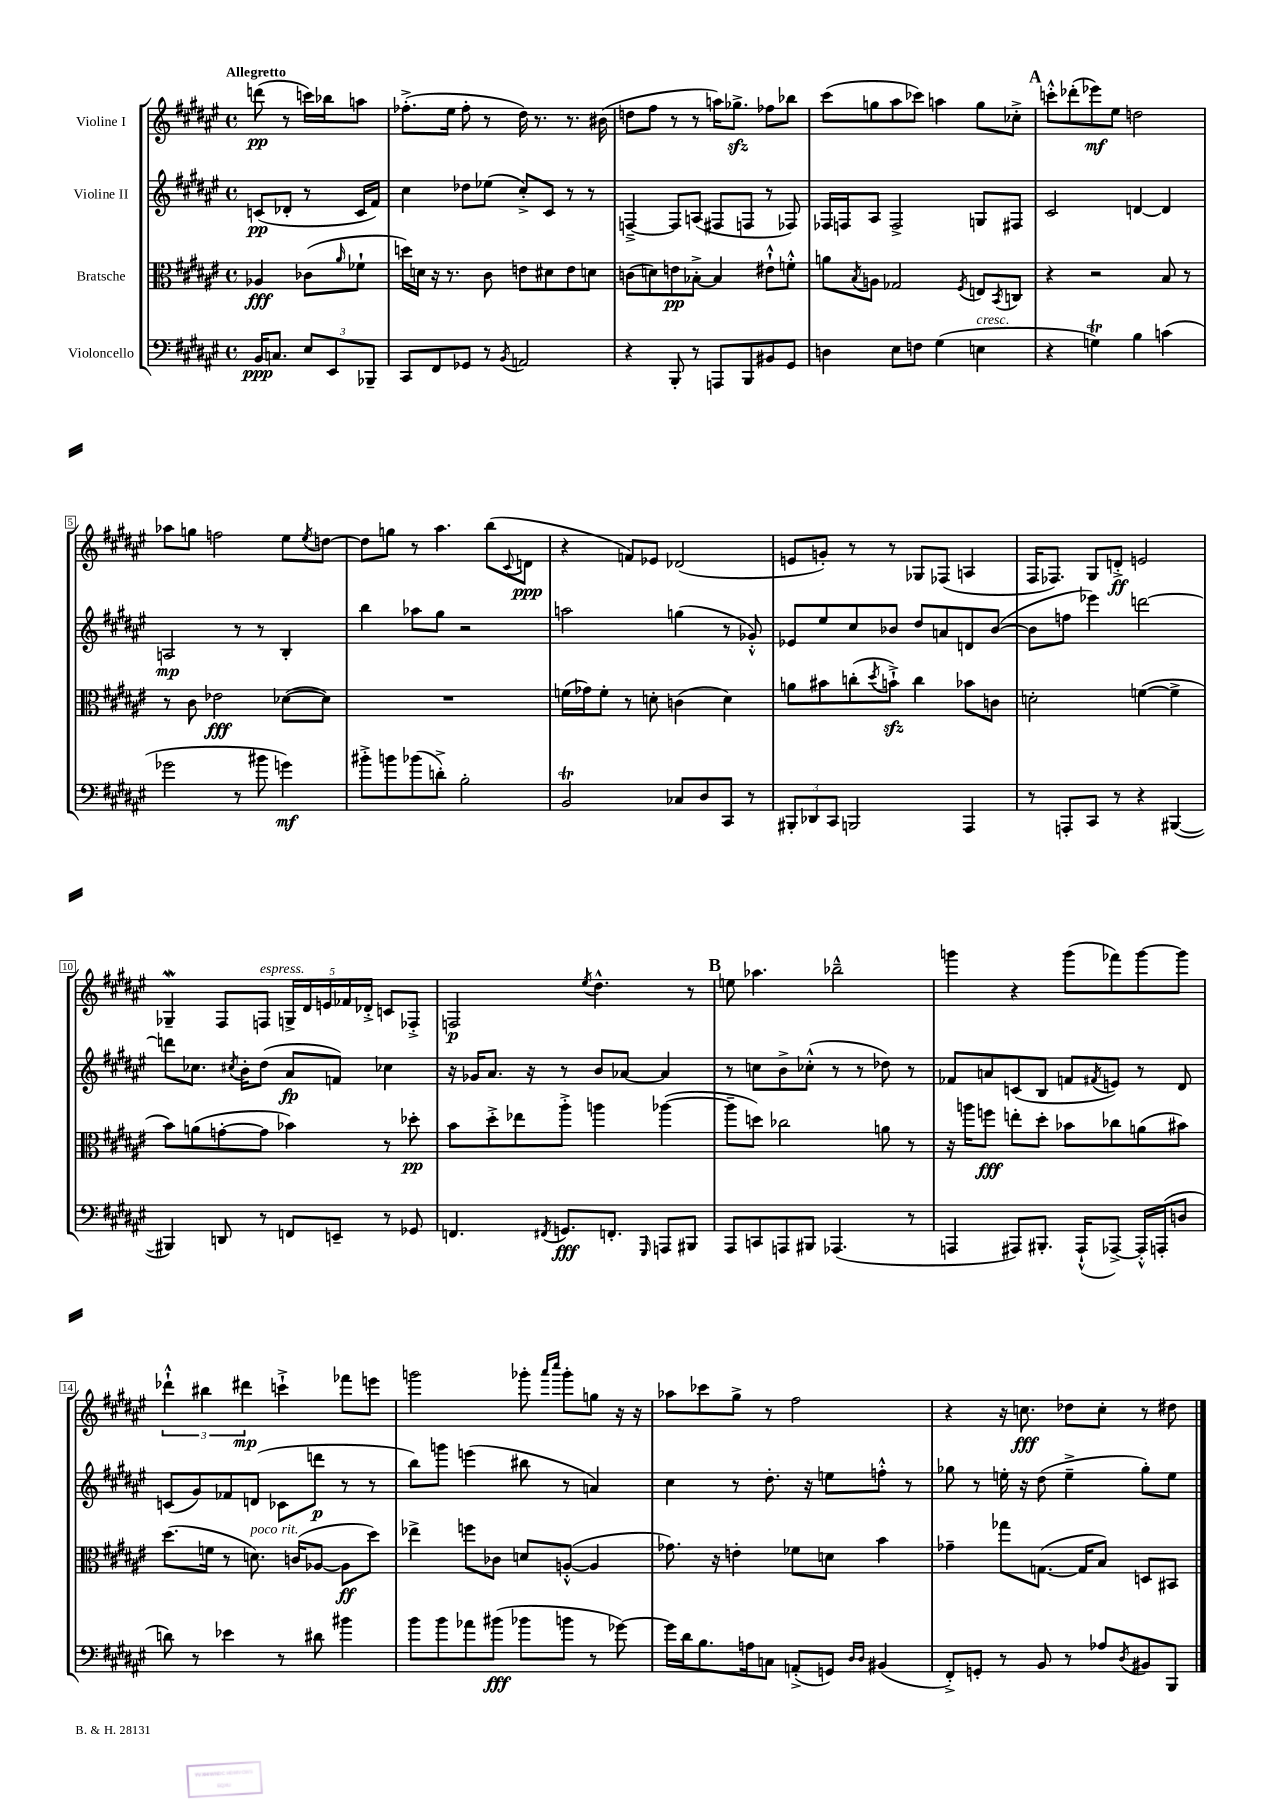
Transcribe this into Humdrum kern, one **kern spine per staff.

**kern	**kern	**kern	**kern
*staff4	*staff3	*staff2	*staff1
*clefF4	*clefC3	*clefG2	*clefG2
*k[f#c#g#d#a#e#]	*k[f#c#g#d#a#e#]	*k[f#c#g#d#a#e#]	*k[f#c#g#d#a#e#]
*M4/4	*M4/4	*M4/4	*M4/4
*met(c)	*met(c)	*met(c)	*met(c)
16BB	4A-	(8c	(8ddd
8.C	.	.	.
.	.	8d-'	8r
12E#	(8c-	8r	16ccc)
.	.	.	16bb-
12EE#	.	.	.
.	16qqa#	.	.
.	8f-`	16c	8aa
12BBB-~	.	.	.
.	.	16f#)	.
=	=	=	=
8CC#	16dd)	4cc#	(8.ff-'^
.	16d	.	.
8FF#	16r	.	.
.	8.r	.	16ee#
8GG-	.	8dd-	8ff-'
8r	8c#	(8ee-	8r
8qBB	.	.	.
2AA	8e	8cc#'^)	16dd#)
.	.	.	8.r
.	8d#	8c#	.
.	8e	8r	8.r
.	8d	8r	.
.	.	.	(16b#
=	=	=	=
4r	(8c	[4F~^	8dd
.	8d)	.	8ff#
8BBB'	8e	8F]	8r
8r	[8B-'^	(8A	8r
8AAA	4B-]	8F#	16aa)
.	.	.	8.gg-^
8BBB	.	8F	.
8BB#	8e#`^^	8r	8ff-
8GG#	8f'^^	8F-)	8bb-
=	=	=	=
4D	8a	16F-	(8ccc#
.	.	16F	.
.	8qB	.	.
.	8A	8A#	8gg
8E#	2G-	2F^	8aa#
8F	.	.	8ccc-)
(4G#	.	.	4aa
.	8qF#	.	.
4E	8E	8G	8gg
.	8qBB	.	.
.	8C	8F#	8cc-'^
=	=	=	=
4r	4r	2c#	8ccc'^^
.	.	.	(8ddd-'
4G)	2r	.	8eee-)
.	.	.	8ee#
4B	.	[4d	2dd
(4c	8B	4d]	.
.	8r	.	.
=	=	=	=
2g-	8r	2A	8aa-
.	8c#	.	8gg
.	2e-	.	2ff
8r	.	8r	.
8b#	.	8r	.
4g)	([8d-	4B'	8ee#
.	.	.	8qee#
.	8d-])	.	[8dd
=	=	=	=
8b#'^	1r	4bb	8dd]
8b	.	.	8gg
(8b-	.	8aa-	8r
8d'^)	.	8gg#	4.aa#
2B'	.	2r	.
.	.	.	(8bb
.	.	.	8qqc#
.	.	.	8d
=	=	=	=
2BB	(16f	2aa	4r
.	16g-)	.	.
.	8f'	.	.
.	8r	.	8f)
.	8d'	.	8e-
8C-	(4c	(4gg	(2d-
8D#	.	.	.
8CC#	4d)	8r	.
8r	.	8g-'^^)	.
=	=	=	=
12BBB#'	8a	8e-	8e
12DD-	.	.	.
.	8b#	8ee#	8g')
12CC#	.	.	.
2BBB	(8cc'	8cc#	8r
.	8qdd#	.	.
.	8b`^)	8b-	8r
.	4cc	8dd#	8G-
.	.	8a	(8F-
4AAA#	8b-	8d	4A
.	8c	([8b-	.
=	=	=	=
8r	2d'	8b-]	16F#
.	.	.	8.F-)
8AAA'	.	8ff	.
8CC#	.	4eee-)	8G#
8r	.	.	8d'^
4r	([4f	[2ddd	2e
([4BBB#	4f^]	.	.
=	=	=	=
4BBB#])	8b)	8ddd]	4G-~
.	(8a	8.cc-	.
8DD	[8g'	.	8F#
.	.	8qcc#	.
.	.	16b'	.
8r	8g]	(8dd#	8F
8FF	4b-)	8a#	20G^
.	.	.	20d#
.	.	.	20e
8EE~	.	8f)	.
.	.	.	20f-
.	.	.	20d-'^
8r	8r	4cc-	8c
8GG-	8dd-'	.	8F-'^
=	=	=	=
4.FF	8b	16r	2F
.	.	16g-	.
.	8dd#'^	8.a#	.
.	8ee-	.	.
.	.	16r	.
8qFF#	.	.	.
8.GG	8aa#'^	8r	.
.	.	.	8qee#
.	4aa	8b	4.dd#^^
8.FF'	.	.	.
.	.	[8a-	.
16qqGGG#	.	.	.
8AAA	([4aa-	4a-]	.
8BBB#	.	.	8r
=	=	=	=
8AAA#	8aa-~]	8r	8ee
8CC	8dd)	8cc	4.aa-
8AAA	2cc-	8b^	.
8BBB#	.	(8cc-'^^	.
(4.AAA-	.	8r	2bb-~^^
.	.	8r	.
.	8a	8dd-)	.
8r	8r	8r	.
=	=	=	=
4AAA	16r	8f-	4ggg
.	16aa	.	.
.	8ff	8a	.
8AAA#)	8ee'	(8c	4r
8.BBB#'	8dd#'	8B	.
.	8b-	8f	(8ggg
(16AAA#`^^	.	.	.
.	.	8qf#	.
[8AAA-^)	8cc-	8e)	8fff-)
16AAA-'^^]	(8a	8r	[8ggg
(16AAA'	.	.	.
8D	8b#)	8d#	8ggg]
=	=	=	=
8d)	(8.dd#	(8c	6ddd-`^^
8r	.	8g#)	.
.	.	.	6bb#
.	16f	.	.
4e-	8r	8f-	.
.	.	.	6ddd#
.	8.d)	(8d	.
8r	.	8c-	4ccc`^
.	(16c	.	.
8d#	[8A-	8ddd	.
4b#	8A-]	8r	8fff-
.	8dd#)	8r	8eee
=	=	=	=
8b	4ee-^	8bb)	2ggg
8b	.	8ggg	.
8a-	8ff	(4eee	.
(8b#	8c-	.	.
8b-	8d	8bb#	8ggg-'
.	.	.	16qqaaa#
.	.	.	16qqcccc#
8b	([8A'^^	8r	8ggg-'
8r	4A]	4a)	8gg
[8g-)	.	.	16r
.	.	.	16r
=	=	=	=
16g-]	8.g-)	4cc#	8aa-
16d#	.	.	.
8.B	.	.	8ccc-
.	16r	.	.
.	4e'	8r	8gg#^
16A	.	.	.
8C	.	8.dd#'	8r
(8AA'^	8f-	.	2ff#
.	.	16r	.
8GG)	8d	8ee	.
16qqD#	.	.	.
16qqD#	.	.	.
(4BB#	4b	8ff'^^	.
.	.	8r	.
=	=	=	=
8FF#'^)	4g-~	8gg-	4r
8GG'	.	8r	.
8r	8gg-	16ee'	16r
.	.	16r	8.cc
8BB	([8.G	(8dd#	.
8r	.	4ee~^	8dd-
.	16G]	.	.
8A-	8B)	.	8cc'
8qD#	.	.	.
8BB#	8D	8gg-')	8r
8BBB	8BB#	8ee	8dd#
==	==	==	==
*-	*-	*-	*-
